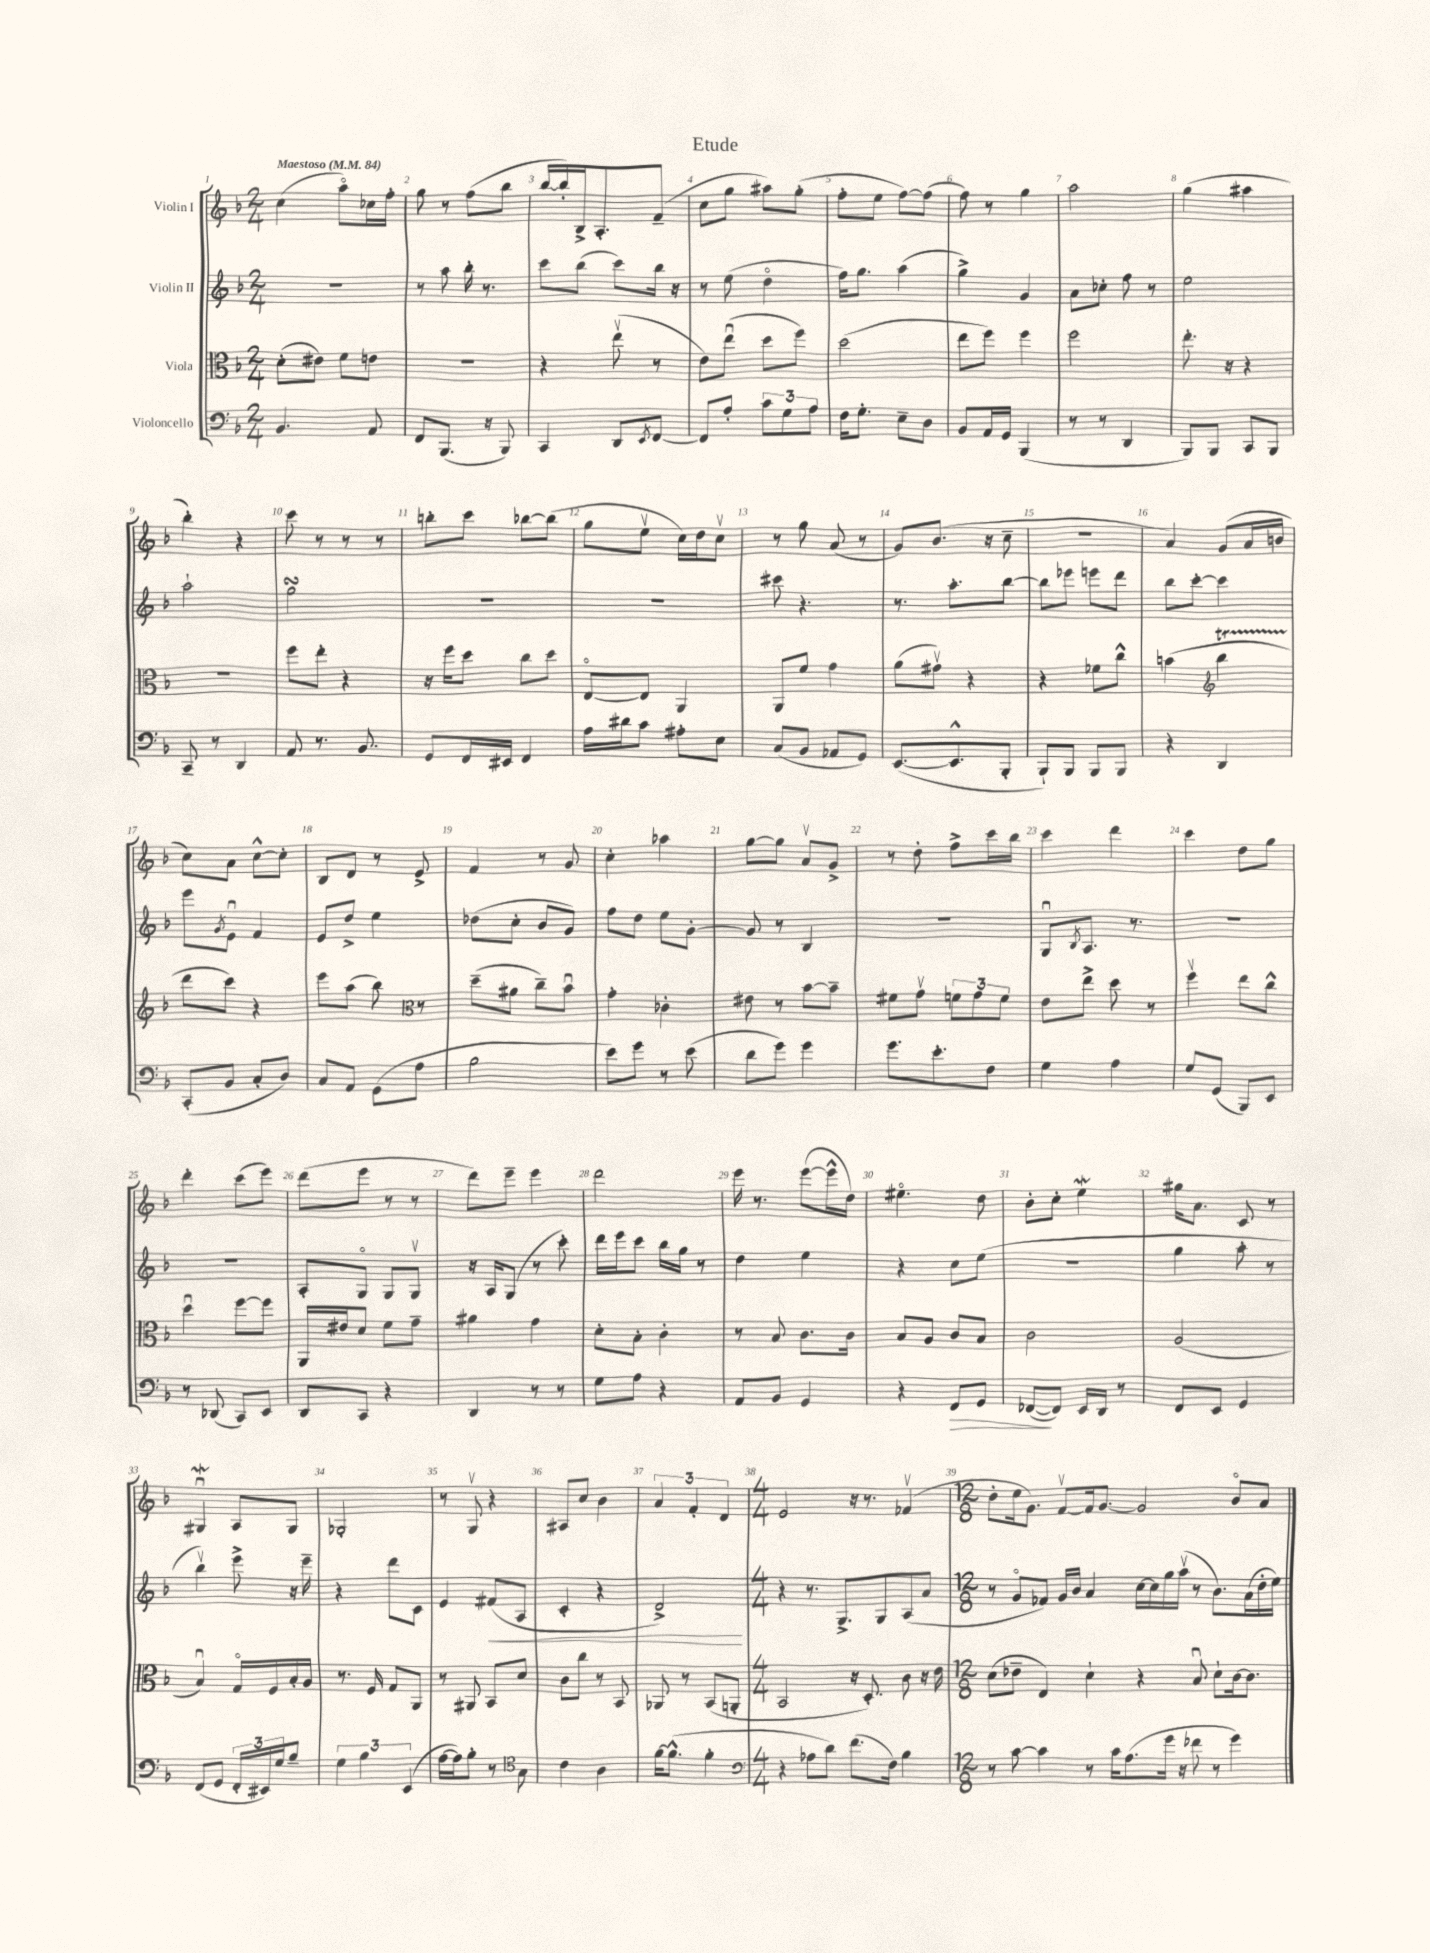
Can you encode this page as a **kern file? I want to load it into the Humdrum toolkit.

**kern	**kern	**kern	**kern
*staff4	*staff3	*staff2	*staff1
*clefF4	*clefC3	*clefG2	*clefG2
*k[b-]	*k[b-]	*k[b-]	*k[b-]
*M2/4	*M2/4	*M2/4	*M2/4
*MM84	*MM84	*MM84	*MM84
4.BB-	(8d'	2r	(4cc
.	8e#)	.	.
.	8f	.	8aao)
8AA	8e	.	16cc-
.	.	.	16ff'
=	=	=	=
8FF	2r	8r	8gg
(8.BBB-	.	8aa	8r
.	.	16bb-'	(8ff
16r	.	8.r	.
8BBB-)	.	.	8bb-
=	=	=	=
4CC	4r	8ccc	[16bb-
.	.	.	16bb-'])
.	.	(8bb-	16B-^
.	.	.	8.A'
8DD	(8eev	8ccc)	.
8qEE	.	.	.
[8FF	8r	16bb-	(8f~
.	.	16r	.
=	=	=	=
8FF]	8e)	8r	8cc
8A'	(8eeu	(8ee	8gg
12c	8dd	4ddo	8aa#)
12G	.	.	.
.	8ff)	.	(8gg'
12A	.	.	.
=	=	=	=
16F	(2dd	16ff)	8ff'
8.G'	.	8.gg	.
.	.	.	8ee
8E~	.	(4aa	[8ff)
8D	.	.	(8ff]
=	=	=	=
8BB-	8ee	4gg^)	8ff)
16AA	8ff)	.	8r
16GG	.	.	.
(4BBB-	4ff	4g	4gg
=	=	=	=
8r	2ff	8a	2aa
8r	.	8cc-'	.
4DD	.	8ff	.
.	.	8r	.
=	=	=	=
8BBB-)	8.ee'	2ee	(4gg
8BBB-	.	.	.
.	16r	.	.
8CC	4r	.	4aa#
8BBB-	.	.	.
=	=	=	=
8CC~	2r	2aa`	4bb-')
8r	.	.	.
4DD	.	.	4r
=	=	=	=
8AA	8ff	2gg	8ccc
8.r	8ee'	.	8r
.	4r	.	8r
8.BB-	.	.	.
.	.	.	8r
=	=	=	=
8GG	16r	2r	8bb'
.	16ff	.	.
16FF	8dd	.	8ccc
16EE#	.	.	.
4FF	8cc	.	[8bb-
.	8dd	.	(8bb-]
=	=	=	=
16A	[8Eo	2r	8gg
16d#	.	.	.
8c	8E]	.	8eev
8A#'	4AA	.	16cc)
.	.	.	16dd
8E	.	.	8ccv
=	=	=	=
(8C	8AA	8ccc#	8r
8BB-	8f	4.r	8gg
8AA-	4g	.	(8a
8GG)	.	.	8r
=	=	=	=
([8.EE	(8a	8.r	8g)
.	8g#v)	.	(8.b-
8.EE^^]	.	8.aa'	.
.	4r	.	.
.	.	.	16r
8BBB-'	.	[8bb-	8cc~
=	=	=	=
8BBB-`)	4r	8bb-]	2r
8BBB-	.	8eee-	.
8BBB-	8f-	8eee	.
8BBB-	8cc^^	8ddd	.
=	=	=	=
4r	(4b	8bb-	4a)
.	.	[8ccc'	.
*	*clefG2	*	*
4DD	4bb-	4ccc]	(8g
.	.	.	16a
.	.	.	16b
=	=	=	=
(8CC'	8ddd	8eee	8cc)
.	.	8qg	.
8BB-	8ccc)	8eu	8a
8C'	4r	4f	[8cc^^
8D)	.	.	8cc']
=	=	=	=
8C	8eee	8e	8B-
8AA	(8aa	8dd^	8d
(8GG	8bb-)	4ee	8r
8A	8r	.	8e^
=	=	=	=
*	*clefC3	*	*
2B-	(8dd~	(8dd-	4f
.	8a#	8cc'	.
.	8cc~)	8b-	8r
.	8b-u	8g)	8g
=	=	=	=
8e)	4g'	8ff	4cc'
8g	.	8dd	.
8r	4c-'	8ee	4aa-
(8e	.	[8g'	.
=	=	=	=
8d	8e#	8g]	[8gg
8g)	8r	8r	8gg]
4g	[8b-	4B-	8av
.	8b-~]	.	8g^
=	=	=	=
8.g	8f#	2r	8r
.	8gv	.	8dd'
8.e'	.	.	.
.	12f	.	8ff^
.	12g	.	.
8F	.	.	16ccc
.	12f	.	.
.	.	.	16bb-
=	=	=	=
4G	8e	8Gu	4ccc
.	.	8qB-	.
.	8ee^	8.A	.
4A	8dd	.	4ddd
.	.	8.r	.
.	8r	.	.
=	=	=	=
8G	4ffv	2r	4ccc
(8GG	.	.	.
8BBB-)	8ee	.	8dd
8EE	8cc^^	.	8gg
=	=	=	=
8r	4ddu	2r	4ddd'
(8DD-	.	.	.
8CC)	[8ff	.	(8ccc
8EE	8ff]	.	8eee)
=	=	=	=
8DD	16AA	8A'	(8ddd
.	16e#	.	.
8CC	8d	8Go	8eee
4r	8f	8G	8r
.	8g~	8Gv	8r
=	=	=	=
4DD	4a#	16r	8ddd)
.	.	16A	.
.	.	(8G	8eee~
8r	4g	8r	4eee
8r	.	8ccc')	.
=	=	=	=
8G	8d'	16ddd	2ddd
.	.	16eee	.
8A	8B-'	8ccc	.
4r	4c'	16bb-	.
.	.	16gg	.
.	.	8r	.
=	=	=	=
8AA	8r	4dd	16eee
.	.	.	8.r
8BB-	8B-	.	.
4GG	8.c	4ee	([8eee
.	.	.	16eee^^]
.	16c	.	16dd)
=	=	=	=
4r	8B-	4r	4.ee#o
.	8A	.	.
8FF	8c	8cc	.
8GG	8B-	(8ee	8dd
=	=	=	=
([8FF-	2c	2r	8b-'
8FF-])	.	.	8cc'
16EE	.	.	4ee
16DD	.	.	.
8r	.	.	.
=	=	=	=
8FF	(2A	4gg	16gg#
.	.	.	8.a
8EE	.	.	.
4GG	.	8aa'	8c
.	.	8r	8r
=	=	=	=
(8FF	4B-u)	4bb-v)	4G#u
8GG	.	.	.
24FF'	16Go	8eee^	8A
24EE#)	.	.	.
.	16F	.	.
24G	.	.	.
8B-~	16B-'	16r	8G#
.	16A	16eee~	.
=	=	=	=
6G	8.r	4r	2G-'
6B-	.	.	.
.	16F	.	.
.	8G	8ddd	.
(6EE	.	.	.
.	8AA	8c	.
=	=	=	=
[16A	8r	4e	8r
16A])	.	.	.
8B-'	8AA#	.	8Gv
8r	8BB-	(8f#	4r
8G	8d	8A	.
=	=	=	=
*clefC4	*	*	*
4c	8c	4c'	8A#
.	8cc	.	8cc
4A	8r	4r	4b-
.	8BB-	.	.
=	=	=	=
[16f	8AA-	2d^)	6a
(8.f^^]	.	.	.
.	8r	.	.
.	.	.	6f'
4f'	(8BB-	.	.
.	.	.	6d
.	8AA'	.	.
=	=	=	=
*clefF4	*	*	*
*M4/4	*M4/4	*M4/4	*M4/4
4r	2BB-	4r	2e
8A-	.	8.r	.
8d)	.	.	.
.	.	8.G^	.
(8.f	16r	.	16r
.	8.D')	.	8.r
.	.	8G	.
16F)	.	.	.
4B-	8c	(8A	(4f-v
.	16r	8a	.
.	16e	.	.
=	=	=	=
*M12/8	*M12/8	*M12/8	*M12/8
8r	(8d	8r	8dd'
[8c	8e-~	8go	16ee
.	.	.	8.g)
4c]	4E)	8f-)	.
.	.	16g	[8fv
.	.	16b-	.
8r	4d`	4a	16f]
.	.	.	[8.g
16c	.	.	.
(8.A	.	.	.
.	4r	[16cc	2g]
.	.	16cc]	.
16g	.	16gg	.
16r	.	(16aav	.
8f-	8B-u	8r	.
8r	8d`	8.b-)	.
4g)	[16c	.	8b-o
.	8.c]	(16a	.
.	.	16dd'	8a
.	.	16ee)	.
==	==	==	==
*-	*-	*-	*-
